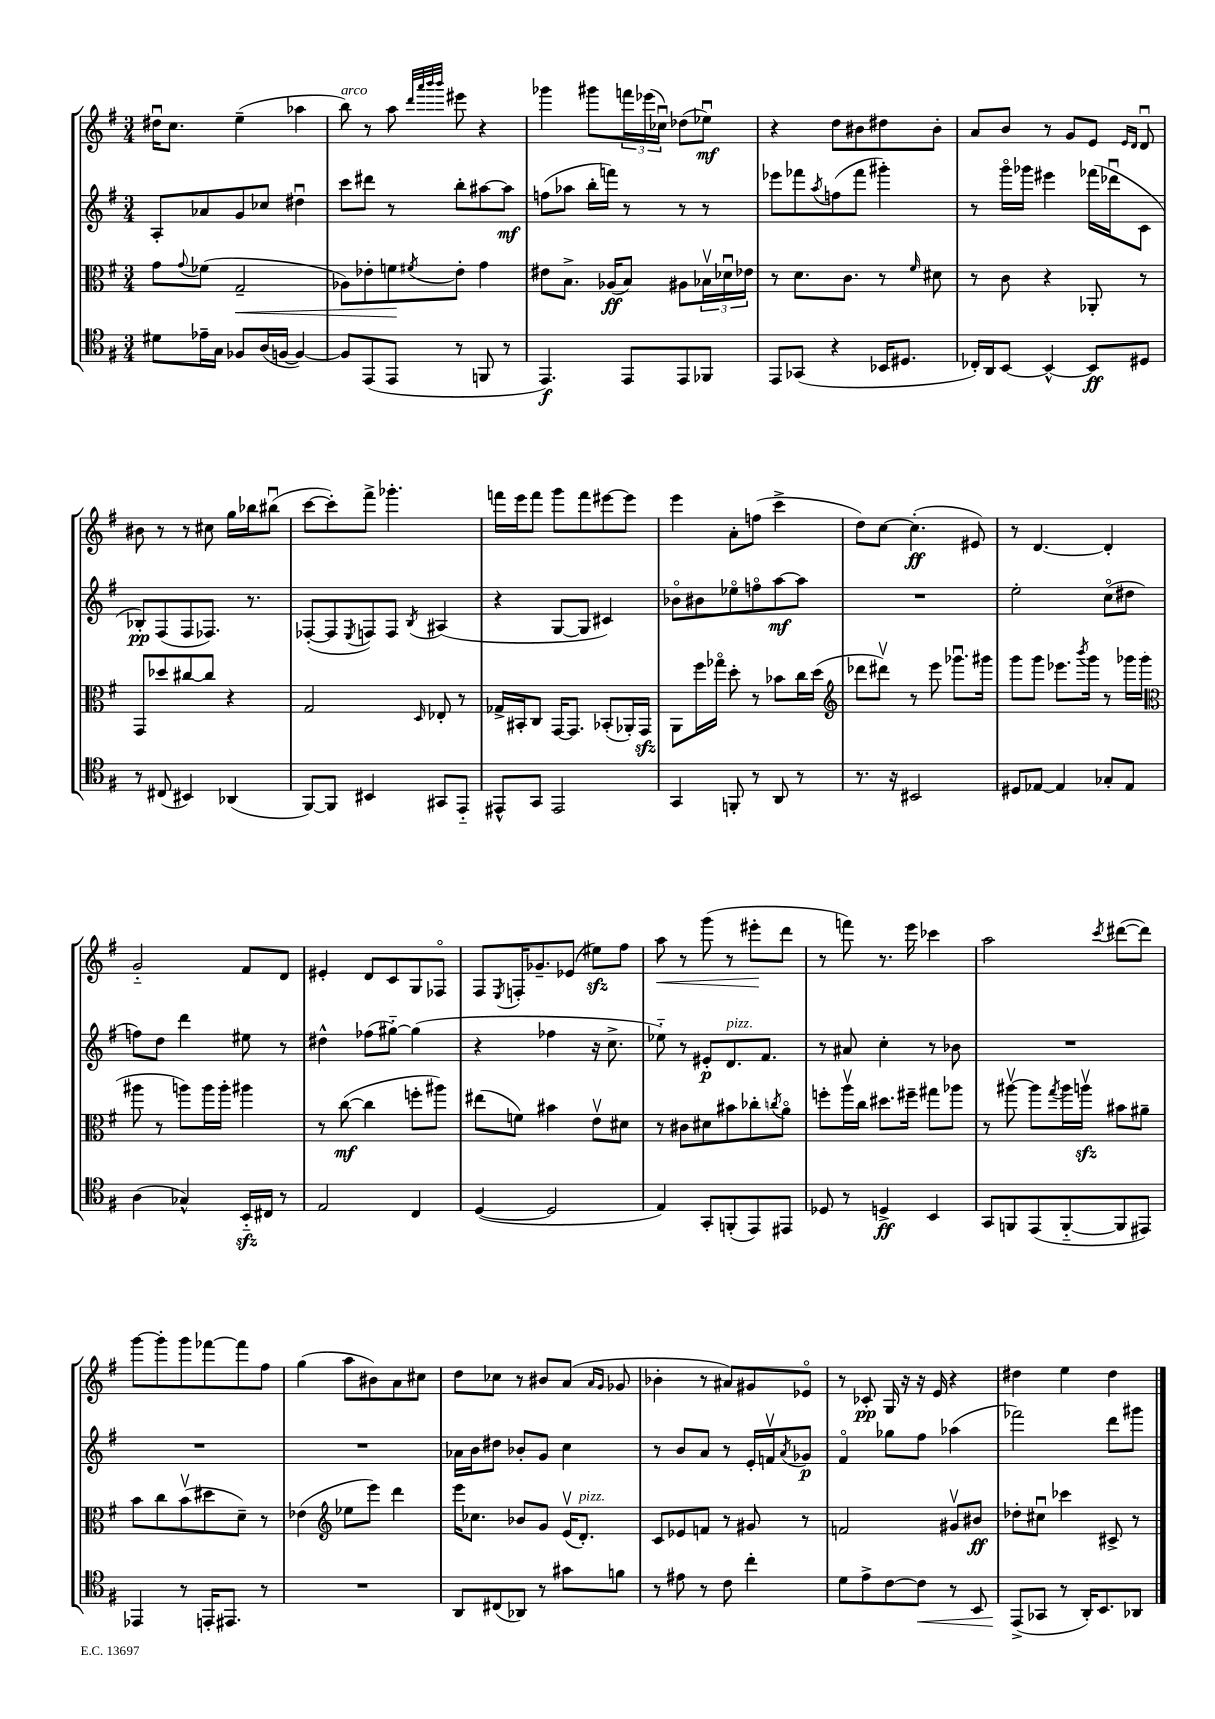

**kern	**dynam	**kern	**dynam	**kern	**dynam	**kern	**dynam
*part4	*part4	*part3	*part3	*part2	*part2	*part1	*part1
*staff4	*staff4	*staff3	*staff3	*staff2	*staff2	*staff1	*staff1
*clefC4	*	*clefC3	*	*clefG2	*	*clefG2	*
*k[f#]	*	*k[f#]	*	*k[f#]	*	*k[f#]	*
*M3/4	*	*M3/4	*	*M3/4	*	*M3/4	*
=10	=10	=10	=10	=10	=10	=10	=10
8d#X\L	.	8g\L	.	8A'/L	.	16dd#Xu\KL	.
.	.	.	.	.	.	8.cc\J	.
.	.	8qqg/	.	.	.	.	.
16e-X~\L	.	(8f-X\J	.	8a-X/	.	.	.
16G\JJ	.	.	.	.	.	.	.
!	!	!	!LO:HP:b	!	!	!	!
8F-X/L	.	2G~/	<	8g/	.	(4ee~\	.
(16A/L	.	.	.	8cc-X/J	.	.	.
[16Fn/JJ	.	.	.	.	.	.	.
4F/_)	.	.	.	4dd#Xu\	.	4aa-X\	.
=11	=11	=11	=11	=11	=11	=11	=11
!	!	!	!	!	!	!LO:TX:a:i:t=arco	!
8F/L]	.	8A-X\L)	.	8ccc\L	.	8bb\)	.
(8EE/	.	8e-X'\	.	8ddd#X\J	.	8r	.
8EE/J	.	8fn\	.	8r	.	8aa\	.
.	.	.	.	.	.	32qqddd/LLL	.
.	.	.	.	.	.	32qqaaa/	.
.	.	.	.	.	.	32qqbbb/	.
.	.	8qf#X/	.	.	.	32qqbbb/JJJ	.
8r	.	8e-'\J	[	8bb'\L	.	8eee#X\	.
8FFn/	.	4g\	.	[8aa#X\	.	4r	.
8r	.	.	.	8aa#\J]	mf	.	.
=12	=12	=12	=12	=12	=12	=12	=12
4.EE/)	f	8e#X\L	.	(8ffn\L	.	4ggg-X\	.
.	.	8.B^\J	.	8aa-X\J	.	.	.
.	.	.	.	16bb'\LL	.	8ggg#X\L	.
.	.	(16A-X/KL	ff	16fffn\JJ)	.	.	.
8EE/L	.	8B/J)	.	8r	.	24fffn\L	.
.	.	.	.	.	.	(24eee-X\	.
.	.	.	.	.	.	24cc-Xu\JJ)	.
8EE/	.	8A#X\L	.	8r	.	(8dd-X\L	.
8FF-X/J	.	24B-Xv\L	.	8r	.	8ee-Xu\J)	mf
.	.	24d-Xu\	.	.	.	.	.
.	.	24e-X\JJ	.	.	.	.	.
=13	=13	=13	=13	=13	=13	=13	=13
8EE/L	.	8r	.	8eee-X\L	.	4r	.
(8GG-X/J	.	8.d\L	.	8fff-X\	.	.	.
.	.	.	.	8qaa/	.	.	.
4r	.	.	.	(8ffn\	.	8dd\L	.
.	.	8.c\J	.	.	.	.	.
.	.	.	.	8fff-\J	.	8b#X\	.
16BB-X/KL	.	8r	.	4ggg#X'\)	.	8dd#X\	.
8.D#X/J	.	.	.	.	.	.	.
.	.	16qqf#/	.	.	.	.	.
.	.	8d#X\	.	.	.	8b#'\J	.
=14	=14	=14	=14	=14	=14	=14	=14
16C-X'/LL)	.	8r	.	8r	.	8a/L	.
16AA/J	.	.	.	.	.	.	.
[8BB/J	.	8c\	.	16ggg\LL	.	8b/J	.
.	.	.	.	16ggg-X\JJ	.	.	.
4BB^^/_	.	4r	.	4eee#X\	.	8r	.
.	.	.	.	.	.	8g/L	.
8BB/L]	ff	8AA-X'/	.	(16fff-X\LL	.	8e/J	.
.	.	.	.	16ddd-Xu\J	.	.	.
.	.	.	.	.	.	16qqe/LL	.
.	.	.	.	.	.	16qqd/JJ	.
8D#X/J	.	8r	.	8c\J	.	8du/	.
!!LO:LB:g=z
=15	=15	=15	=15	=15	=15	=15	=15
8r	.	8GG/L	.	8B-X'/L)	pp	8b#X\	.
(8C#X/	.	8dd-X/	.	(8F#/	.	8r	.
4BB#X/)	.	[8cc#X/	.	8F#/	.	8r	.
.	.	8cc#/J]	.	8.F-X/J)	.	8cc#X\	.
(4AA-X/	.	4r	.	.	.	16gg\LL	.
.	.	.	.	8.r	.	16bb-X\J	.
.	.	.	.	.	.	(8bb#Xu\J	.
=16	=16	=16	=16	=16	=16	=16	=16
[8FF#/L)	.	2G/	.	([8F-X'/L	.	[8ccc\L	.
8FF#/J]	.	.	.	8F-/]	.	8ccc'\])	.
.	.	.	.	8qE/	.	.	.
4BB#X/	.	.	.	8Fn/)	.	8fff#^\J	.
.	.	.	.	8F/J	.	4.ggg-X'\	.
.	.	16qqD/	.	8qB/	.	.	.
8GG#X/L	.	8E-X'/	.	(4A#X/	.	.	.
8EE/J	.	8r	.	.	.	.	.
=17	=17	=17	=17	=17	=17	=17	=17
8EE#X^^/L	.	16G-X^/LL	.	4r	.	16fffn\LL	.
.	.	16BB#X'/J	.	.	.	16eee\J	.
8GG/J	.	8C/J	.	.	.	8fff\J	.
2EE#/	.	[16GG/KL	.	[8G/L	.	8ggg\L	.
.	.	8.GG/J]	.	.	.	.	.
.	.	.	.	8G/J]	.	8fff\	.
.	.	(8BB-X'/L	.	4c#X/)	.	[8eee#X\	.
.	.	16AA-X'/L)	.	.	.	8eee#\J]	.
.	.	16GGzz/JJ	.	.	.	.	.
=18	=18	=18	=18	=18	=18	=18	=18
4GG/	.	8AA\L	.	8b-X\L	.	4eee\	.
.	.	16ff#\L	.	8b#X\	.	.	.
.	.	16gg-X\JJ	.	.	.	.	.
8FFn'/	.	8dd'\	.	8ee-X\	.	8a'\L	.
8r	.	8r	.	8ffn\	.	(8ffn\J	.
8AA/	.	8b-X\L	.	[8aa\	mf	4ccc^\	.
8r	.	16cc\L	.	8aa\J]	.	.	.
.	.	(16dd\JJ	.	.	.	.	.
=19	=19	=19	=19	=19	=19	=19	=19
*	*	*clefG2	*	*	*	*	*
8.r	.	8ddd-X\L	.	2.r	.	8dd\L)	.
.	.	8ddd#Xv\J)	.	.	.	[8cc\J	.
16r	.	.	.	.	.	.	.
2BB#X/	.	8r	.	.	.	(4.cc'\]	ff
.	.	8eee\	.	.	.	.	.
.	.	8.ggg-Xu\L	.	.	.	.	.
.	.	.	.	.	.	8e#X/)	.
.	.	16ggg#X\Jk	.	.	.	.	.
=20	=20	=20	=20	=20	=20	=20	=20
8D#X/L	.	8ggg\L	.	2ee'\	.	8r	.
[8E-X/J	.	8ggg\J	.	.	.	[4.d/	.
4E-/]	.	8.eee-X\L	.	.	.	.	.
.	.	8qbbb/	.	.	.	.	.
.	.	16ggg\Jk	.	.	.	.	.
8G-X'/L	.	8r	.	(8cc\L	.	4d'/]	.
8E-/J	.	16ggg-X\LL	.	8dd#X\J	.	.	.
.	.	(16ggg-\JJ	.	.	.	.	.
!!LO:LB:g=z
=21	=21	=21	=21	=21	=21	=21	=21
*	*	*clefC3	*	*	*	*	*
(4A\	.	8aa#X\	.	8ffn\L)	.	2g/	.
.	.	8r	.	8dd\J	.	.	.
4G-X^^/)	.	8aan\L)	.	4ddd\	.	.	.
.	.	16aa\L	.	.	.	.	.
.	.	16aa'\JJ	.	.	.	.	.
16BBzz/LL	.	4aa#X\	.	8ee#X\	.	8f#/L	.
16C#X/JJ	.	.	.	.	.	.	.
8r	.	.	.	8r	.	8d/J	.
=22	=22	=22	=22	=22	=22	=22	=22
2E/	.	8r	.	4dd#X^^\	.	4e#X'/	.
.	.	([8cc\	mf	.	.	.	.
.	.	4cc\]	.	(8ff-X\L	.	8d/L	.
.	.	.	.	[8gg#X\J)	.	8c/	.
4C/	.	8ffn'\L	.	(4gg#\]	.	8G/	.
.	.	8aa#X\J)	.	.	.	8F-X/J	.
=23	=23	=23	=23	=23	=23	=23	=23
([4D/	.	(8ee#X\L	.	4r	.	8F#/L	.
.	.	.	.	.	.	8qE/	.
.	.	8fn\J)	.	.	.	16Fn'/K	.
.	.	.	.	.	.	8.g-X~/	.
2D/]	.	4b#X\	.	4ff-X\	.	.	.
.	.	.	.	.	.	(8e-X/J	.
.	.	8ev\L	.	16r	.	8ee#Xzz\L)	.
.	.	.	.	8.cc^\	.	.	.
.	.	8d#X\J	.	.	.	8ff#\J	.
=24	=24	=24	=24	=24	=24	=24	=24
!	!	!	!	!	!	!	!LO:HP:b
4E/)	.	8r	.	8ee-X\)	.	8aa\	<
.	.	8c#X\L	.	8r	.	8r	.
8GG'/L	.	8d#X\	.	8e#X'/L	p	(8ggg\	.
!	!	!	!	!LO:TX:a:i:t=pizz.	!	!	!
(8FFn'/	.	8b#X\	.	8.d/	.	8r	.
8EE/)	.	8cc-X'\	.	.	.	8eee#X'\L	.
.	.	.	.	8.f#/J	.	.	.
.	.	8qccn/	.	.	.	.	.
8EE#X/J	.	8a\J	.	.	.	8ddd\J	[
=25	=25	=25	=25	=25	=25	=25	=25
8D-X/	.	8ffn'\L	.	8r	.	8r	.
8r	.	16aav\L	.	8a#X/	.	8fffn\)	.
.	.	16cc\JJ	.	.	.	.	.
4Dn^/	ff	8.dd#X\L	.	4cc'\	.	8.r	.
.	.	16ff#X~\Jk	.	.	.	16eee\	.
4BB/	.	8gg#X\L	.	8r	.	4ccc-X\	.
.	.	8aa-X\J	.	8b-X\	.	.	.
=26	=26	=26	=26	=26	=26	=26	=26
8GG/L	.	8r	.	2.r	.	2aa\	.
8FFn/	.	[8aa#Xv\	.	.	.	.	.
(8EE/	.	8aa#\L]	.	.	.	.	.
.	.	8qgg/	.	.	.	.	.
[8FF/	.	16aa#\L	.	.	.	.	.
.	.	16aanzzv\JJ	.	.	.	.	.
.	.	.	.	.	.	8qccc/	.
8FF/]	.	8b#X\L	.	.	.	([8ddd#X\L	.
8EE#X/J)	.	8a#X~\J	.	.	.	8ddd#\J])	.
!!LO:LB:g=z
=27	=27	=27	=27	=27	=27	=27	=27
4EE-X/	.	8b\L	.	2.r	.	[8ggg\L	.
.	.	8cc\	.	.	.	8ggg'\]	.
8r	.	(8bv\	.	.	.	8ggg\	.
16EEn'/KL	.	8dd#X\	.	.	.	[8fff-X\	.
8.EE#X/J	.	.	.	.	.	.	.
.	.	8d~\J)	.	.	.	8fff-\]	.
8r	.	8r	.	.	.	8ff#\J	.
=28	=28	=28	=28	=28	=28	=28	=28
2.r	.	(4e-X\	.	2.r	.	(4gg\	.
*	*	*clefG2	*	*	*	*	*
.	.	8ee-X\L	.	.	.	8aa\L	.
.	.	8eee\J)	.	.	.	8b#X\)	.
.	.	4ddd\	.	.	.	8a\	.
.	.	.	.	.	.	8cc#X\J	.
=29	=29	=29	=29	=29	=29	=29	=29
8AA/L	.	16eee\KL	.	16a-X\LL	.	8dd\L	.
.	.	8.cc-X\J	.	16b\J	.	.	.
(8C#X/	.	.	.	8dd#X\J	.	8cc-X\J	.
8AA-X/J)	.	8b-X/L	.	8b-X'/L	.	8r	.
8r	.	8g/J	.	8g/J	.	8b#X/L	.
8g#X\L	.	(16ev/KL	.	4cc\	.	(8a/J	.
!	!	!LO:TX:a:i:t=pizz.	!	!	!	!	!
.	.	8.d'/J)	.	.	.	.	.
.	.	.	.	.	.	16qqa/LL	.
.	.	.	.	.	.	16qqg/JJ	.
8fn\J	.	.	.	.	.	8g-X/	.
=30	=30	=30	=30	=30	=30	=30	=30
8r	.	8c/L	.	8r	.	4b-X'\	.
8e#X\	.	8e-X/	.	8b/L	.	.	.
8r	.	8fn/J	.	8a/J	.	8r	.
8c\	.	8r	.	8r	.	8a#X/L)	.
4cc'\	.	8g#X/	.	16e'/LL	.	8g#X/	.
.	.	.	.	16fnv/J	.	.	.
.	.	.	.	8qa/	.	.	.
.	.	8r	.	8g-X/J	p	8e-X/J	.
=31	=31	=31	=31	=31	=31	=31	=31
8d\L	.	2fn/	.	4f#/	.	8r	.
8e^\	.	.	.	.	.	8c-X'/	pp
[8c\	.	.	.	8gg-X\L	.	16G/	.
.	.	.	.	.	.	16r	.
!	!LO:HP:b	!	!	!	!	!	!
8c\J]	<	.	.	8ff#\J	.	16r	.
.	.	.	.	.	.	16e/	.
8r	.	8g#Xv/L	.	(4aa-X\	.	4r	.
8BB/	.	8b#X/J	ff	.	.	.	.
=32	=32	=32	=32	=32	=32	=32	=32
(8EE^/L	.	8dd-X'\L	.	2fff-X\)	.	4dd#X\	.
8GG-X/J	[	8cc#Xu\J	.	.	.	.	.
8r	.	4ccc-X\	.	.	.	4ee\	.
16AA'/KL)	.	.	.	.	.	.	.
8.BB/	.	.	.	.	.	.	.
.	.	8c#X^/	.	8ddd\L	.	4dd#\	.
8AA-X/J	.	8r	.	8ggg#X\J	.	.	.
==	==	==	==	==	==	==	==
*-	*-	*-	*-	*-	*-	*-	*-
